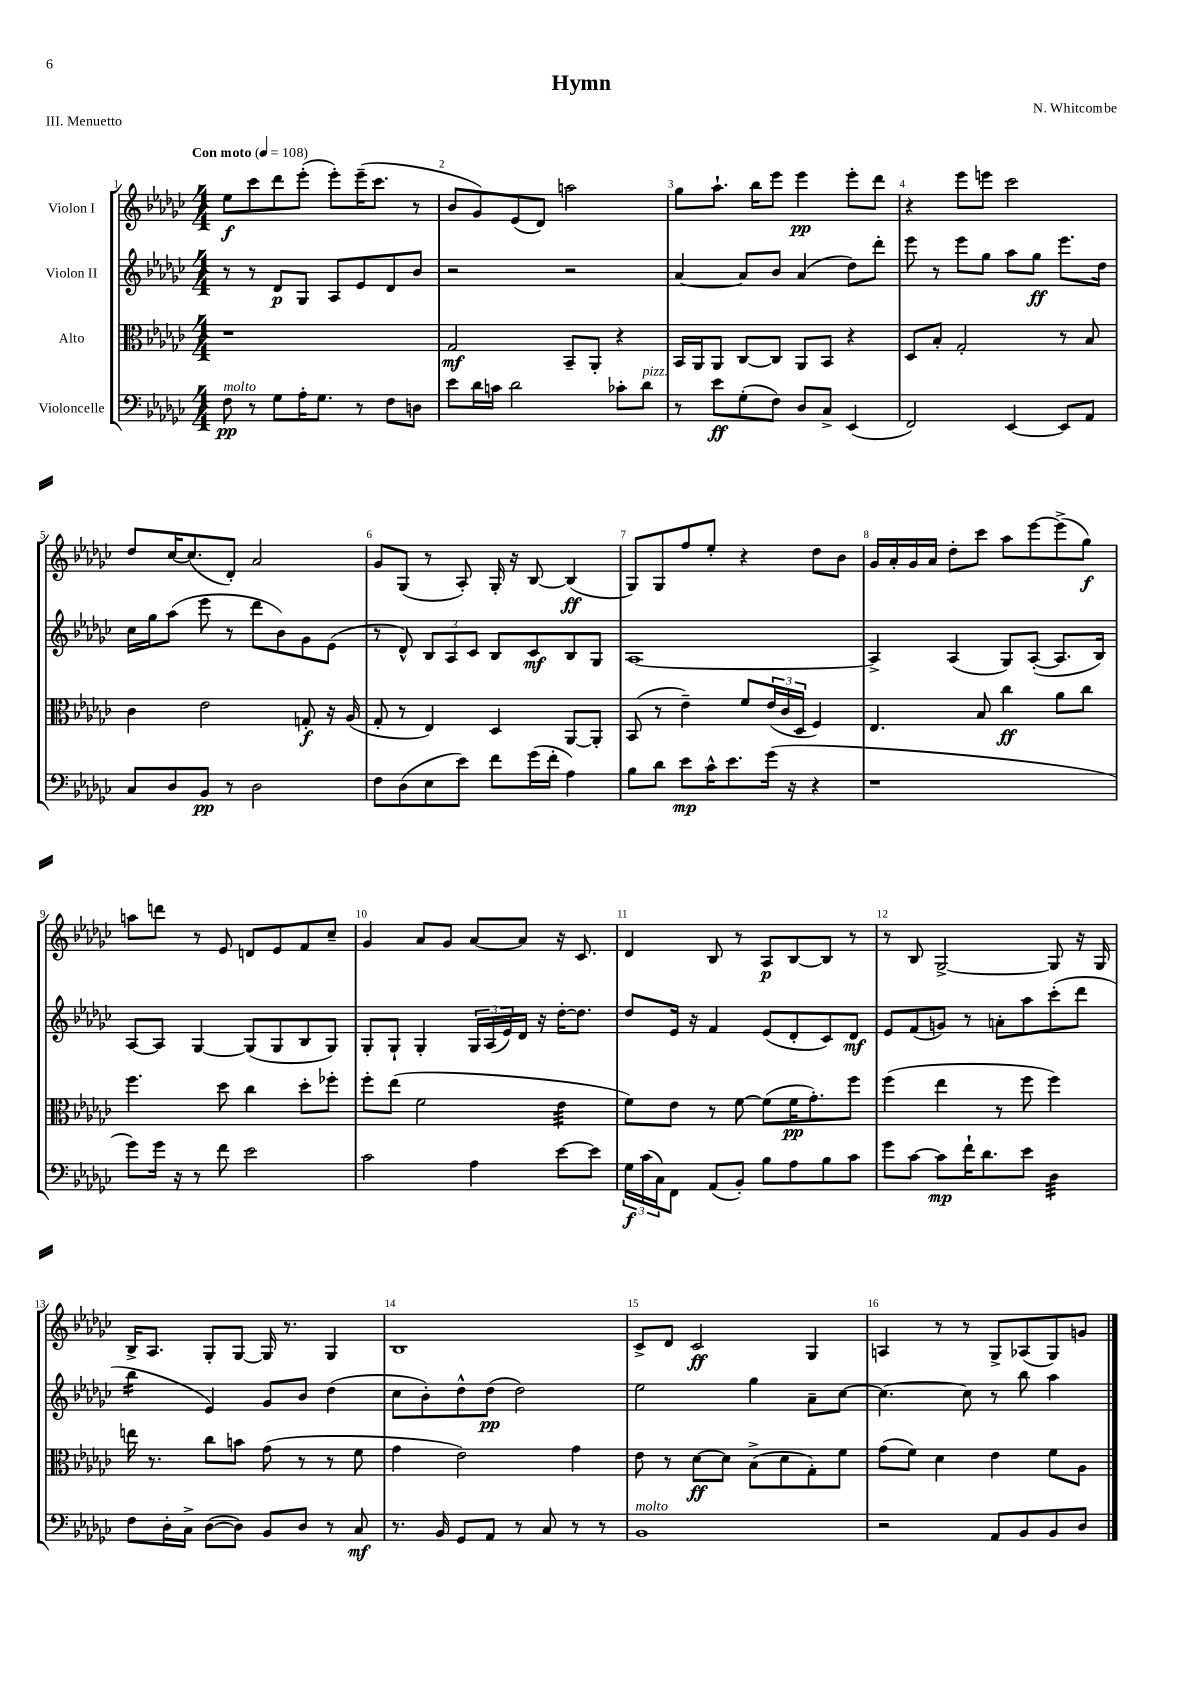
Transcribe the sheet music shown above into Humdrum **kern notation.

**kern	**kern	**kern	**kern
*staff4	*staff3	*staff2	*staff1
*clefF4	*clefC3	*clefG2	*clefG2
*k[b-e-a-d-g-c-]	*k[b-e-a-d-g-c-]	*k[b-e-a-d-g-c-]	*k[b-e-a-d-g-c-]
*M4/4	*M4/4	*M4/4	*M4/4
*MM108	*MM108	*MM108	*MM108
8F	1r	8r	8ee-
8r	.	8r	8ccc-
8G-	.	8d-	8ddd-
16A-'	.	8G-	(8eee-'
8.G-	.	.	.
.	.	8A-	8eee-')
8r	.	8e-	(16eee-~
.	.	.	8.ccc-
8F	.	8d-	.
8D	.	8b-	8r
=	=	=	=
8e-	2G-	2r	8b-
16d-	.	.	8g-)
16c	.	.	.
2d-	.	.	(8e-
.	.	.	8d-)
.	8BB-~	2r	2aa
.	8AA-'	.	.
8c-'	4r	.	.
8d-	.	.	.
=	=	=	=
8r	16BB-	[4a-	8gg-
.	16AA-	.	.
8e-	8AA-	.	8.aa-`
(8G-'	[8C-	8a-]	.
.	.	.	16bb-
8F)	8C-]	8b-	8eee-
8D-	8AA-	(4a-	4eee-
8C-^	8BB-	.	.
(4EE-	4r	8dd-)	8eee-'
.	.	8ddd-'	8ddd-
=	=	=	=
2FF)	8D-	8eee-	4r
.	8B-'	8r	.
.	2G-'	8eee-	8eee-
.	.	8gg-	8eee
[4EE-	.	8aa-	2ccc-
.	.	8gg-	.
8EE-]	8r	8.eee-	.
8AA-	8B-	.	.
.	.	16dd-	.
=	=	=	=
8C-	4c-	16cc-	8dd-
.	.	16gg-	.
8D-	.	(8aa-	[16cc-
.	.	.	(8.cc-]
8BB-	2e-	8eee-	.
8r	.	8r	8d-')
2D-	.	8ddd-	2a-
.	.	8b-)	.
.	8G'	8g-	.
.	16r	(8e-	.
.	(16A-	.	.
=	=	=	=
8F	8G-'	8r	8g-
(8D-	8r	8d-^^)	(8G-
8E-	4E-)	12B-	8r
.	.	12A-	.
8e-)	.	.	8A-')
.	.	12c-	.
8f	4D-	8B-	16G-'
.	.	.	16r
(16g-	.	8c-	[8B-
16f'	.	.	.
4A-)	[8AA-	8B-	(4B-]
.	8AA-']	8G-	.
=	=	=	=
8B-	(8BB-	[1A-	8G-)
8d-	8r	.	8G-
8e-	4e-~)	.	8ff
16c-^^	.	.	8ee-'
8.e-	.	.	.
.	8f	.	4r
(16g-	(24e-	.	.
.	24c-	.	.
16r	.	.	.
.	24D-	.	.
4r	4F)	.	8dd-
.	.	.	8b-
=	=	=	=
1r	4.E-	4A-^]	16g-
.	.	.	16a-'
.	.	.	16g-
.	.	.	16a-
.	.	(4A-	8dd-'
.	8B-	.	8ccc-
.	4cc-	8G-)	8aa-
.	.	([8A-'	[8eee-
.	8a-	8.A-]	(8eee-^]
.	8cc-	.	8gg-)
.	.	16B-)	.
=	=	=	=
8g-)	4.ff	[8A-	8aa
16g-	.	8A-]	8ddd
16r	.	.	.
8r	.	[4G-	8r
8f	8dd-	.	8e-
2e-	4cc-	(8G-]	8d
.	.	8G-	8e-
.	8dd-'	8B-	8f
.	8ff-'	8G-)	8cc-~
=	=	=	=
2c-	8ff'	8G-'	4g-
.	(8ee-	8G-`	.
.	2f	4G-'	8a-
.	.	.	8g-
4A-	.	24G-	[8a-
.	.	(24A-	.
.	.	24e-)	.
.	.	16d-	8a-]
.	.	16r	.
[8e-	4e-	[16dd-'	16r
.	.	8.dd-]	8.c-
8e-]	.	.	.
=	=	=	=
24G-	8f)	8dd-	4d-
(24c-	.	.	.
24C-)	.	.	.
8FF	8e-	16e-	.
.	.	16r	.
(8AA-	8r	4f	8B-
8BB-')	[8f	.	8r
8B-	(8f]	(8e-	8A-
8A-	16f	8d-'	[8B-
.	8.g-')	.	.
8B-	.	8c-)	8B-]
8c-	8ff	8d-	8r
=	=	=	=
8g-	(4ff	8e-	8r
[8c-	.	(8f	8B-
8c-]	4ee-	8g)	[2G-^
16f`	.	8r	.
8.d-	.	.	.
.	8r	8a'	.
8e-	8ff	8aa-	.
4D-	4ff)	(8ccc-'	8G-]
.	.	8ddd-	16r
.	.	.	16G-
=	=	=	=
8F	16ee	4bb-	16B-^
.	8.r	.	8.A-
16D-'	.	.	.
16C-^	.	.	.
([8D-	8cc-	4e-)	8G-'
8D-])	8b	.	[8G-
8BB-	(8g-	8g-	16G-]
.	.	.	8.r
8D-	8r	8b-	.
8r	8r	(4dd-	4G-
8C-	8f	.	.
=	=	=	=
8.r	4g-	8cc-	1B-
.	.	8b-')	.
16BB-	.	.	.
8GG-	2e-)	8dd-^^	.
8AA-	.	(8dd-	.
8r	.	2dd-)	.
8C-	.	.	.
8r	4g-	.	.
8r	.	.	.
=	=	=	=
1BB-	8e-	2ee-	8c-^
.	8r	.	8d-
.	[8d-	.	2c-
.	8d-]	.	.
.	(8B-^	4gg-	.
.	8d-	.	.
.	8G-')	8a-~	4G-
.	8f	[8cc-	.
=	=	=	=
2r	(8g-	4.cc-_	4A
.	8f)	.	.
.	4d-	.	8r
.	.	8cc-]	8r
8AA-	4e-	8r	8G-^
8BB-	.	8bb-	(8A-
8BB-	8f	4aa-	8G-)
8D-	8A-	.	8g
==	==	==	==
*-	*-	*-	*-
